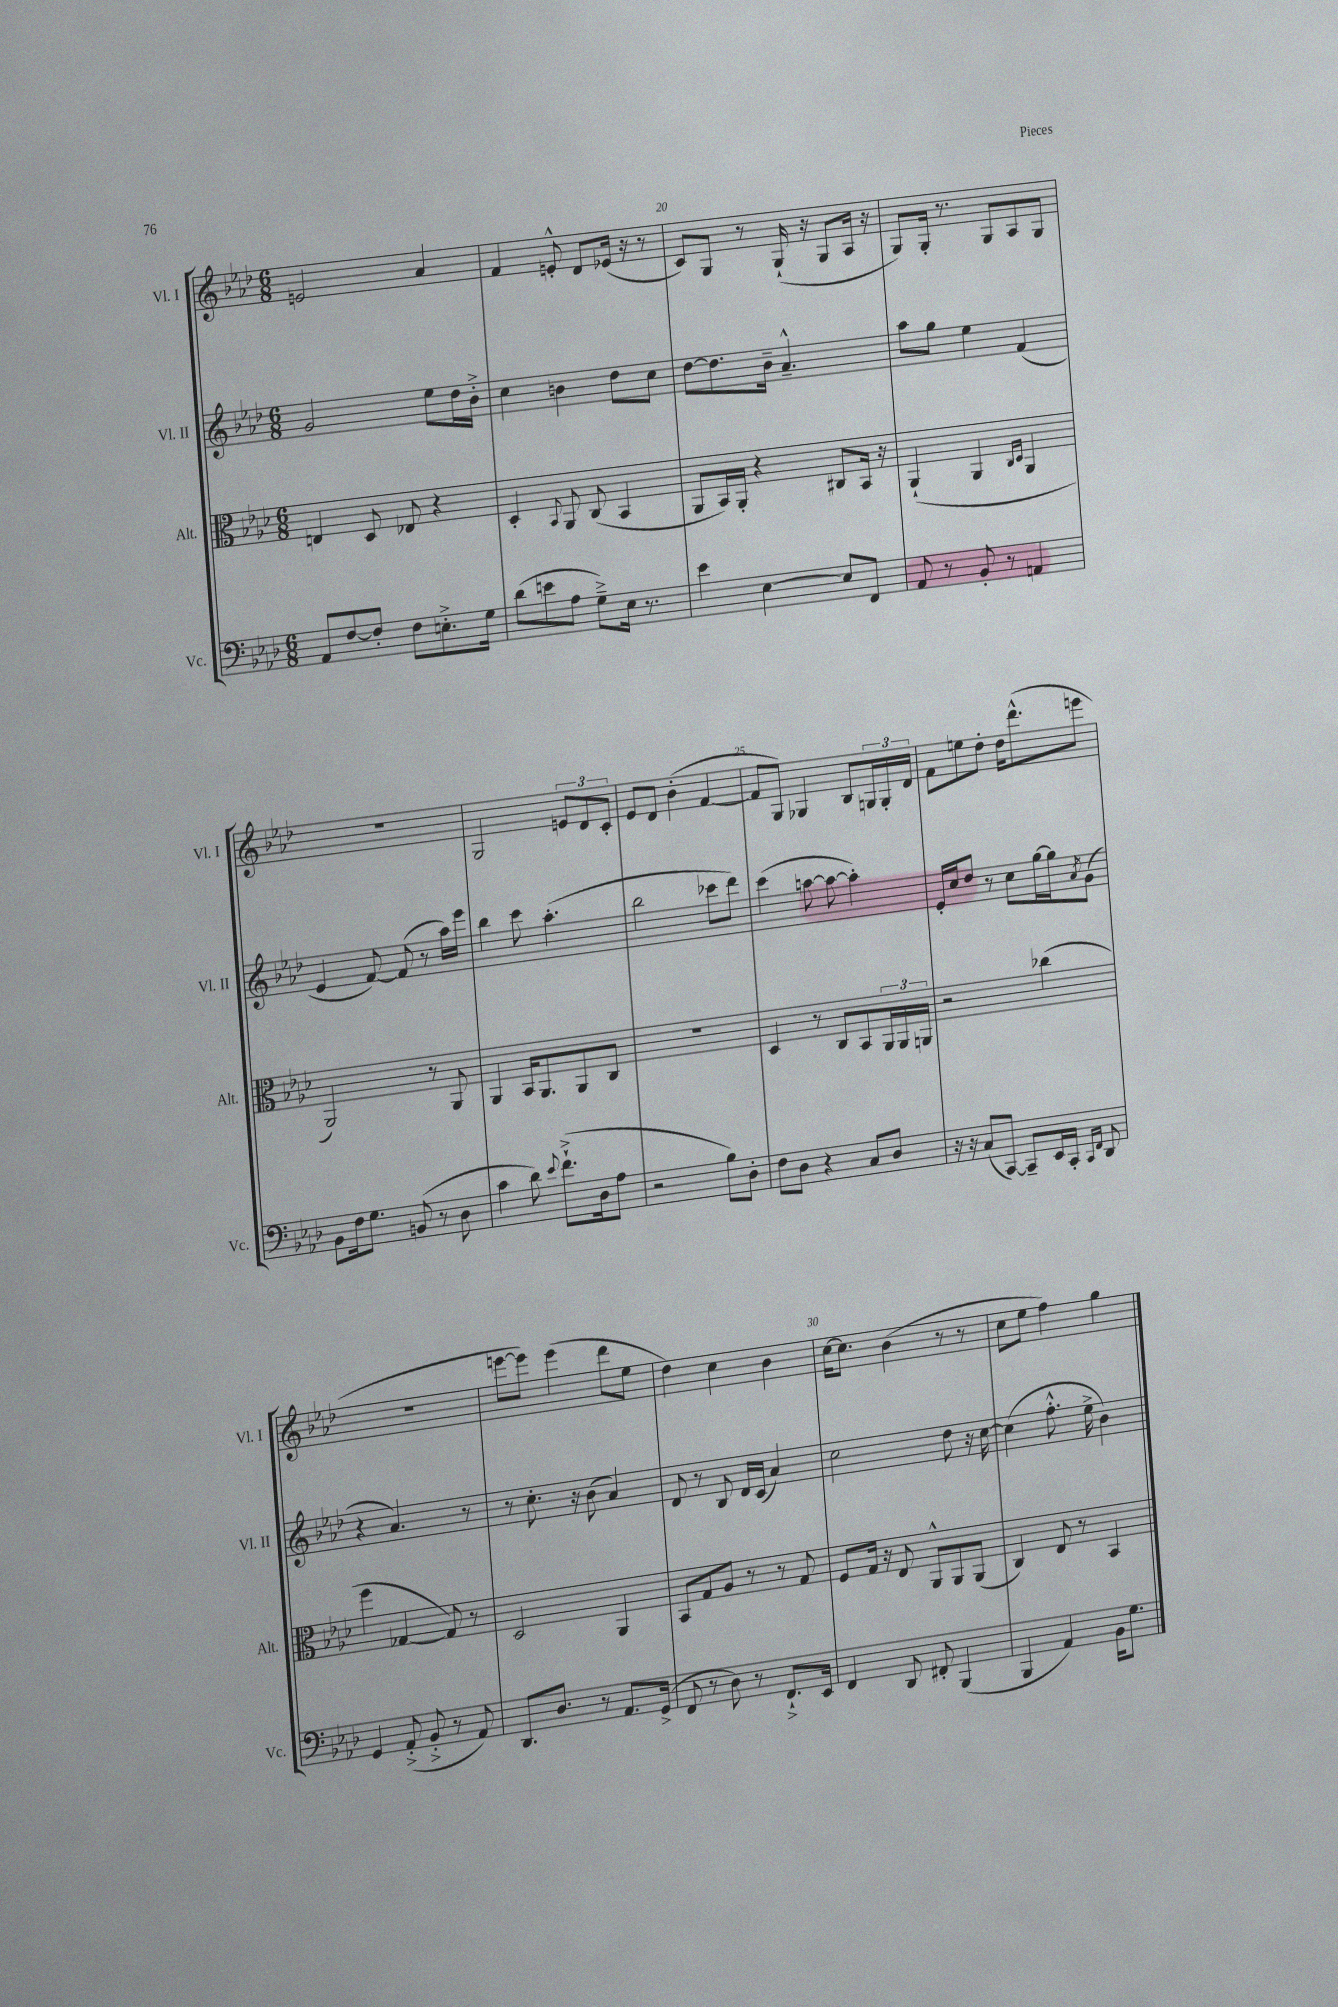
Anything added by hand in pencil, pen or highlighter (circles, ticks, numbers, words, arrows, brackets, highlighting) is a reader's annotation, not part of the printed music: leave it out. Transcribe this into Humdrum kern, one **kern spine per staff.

**kern	**kern	**kern	**kern
*staff4	*staff3	*staff2	*staff1
*clefF4	*clefC3	*clefG2	*clefG2
*k[b-e-a-d-]	*k[b-e-a-d-]	*k[b-e-a-d-]	*k[b-e-a-d-]
*M6/8	*M6/8	*M6/8	*M6/8
8AA-/L	4E/	2g/	2e/
[8F/	.	.	.
8F'/]J	8D-/	.	.
8F\L	8E-/	.	.
8.E'^\	4r	8ee-\L	4a-/
.	.	16dd-\L	.
16G\Jk	.	16b-'^\JJ	.
=	=	=	=
(8d-\L	4D-'/	4cc\	4f/
8e\	.	.	.
.	8qqBB-/	.	.
8A-\J	8AA-/	4b\	8e'^^/
8G~^\L)	(8C/	.	8d-/L
16E-\Jk	4BB-/	8dd-\L	(16e-/Jk
8.r	.	.	16r
.	.	8cc\J	8r
=	=	=	=
4e-\	8AA-/L	[8dd-\L	8c/L)
.	16BB-/L)	8.dd-\]	8G/J
.	16AA-'/JJ	.	.
[4E-\	4r	.	8r
.	.	16b-~\Jk	.
.	.	4.a-~^^/	(16G`/
.	.	.	16r
8E-/]L	8C#/L	.	8G/L
8FF/J	16BB-/Jk	.	16A-/Jk
.	16r	.	16r
=	=	=	=
8AA-/	(4AA-`/	8aa-\L	8G/L)
8r	.	8gg\J	16G'/Jk
.	.	.	8.r
8BB-'/	4AA-/	4ee-\	.
8r	.	.	8G/L
.	16qqC/LL	.	.
.	16qqD-/JJ	.	.
4AA/	4AA-/	(4f/	8A-/
.	.	.	8G/J
=	=	=	=
8BB-\L	2AA-/)	4e-/	2.r
16F\k	.	.	.
8.G\J	.	.	.
.	.	[8f/)	.
(8BB/	.	(8f/]	.
8r	8r	8r	.
8D-\	8AA-/	16aa-\LL)	.
.	.	16eee-\JJ	.
=	=	=	=
4c\	4AA-/	4bb-\	2G/
8d-\)	16BB-/LK	8ccc\	.
.	8.AA-/	.	.
8qqe-/	.	.	.
(8.f`^\L	.	(4.aa-'\	.
.	8AA-/	.	12e/L
16D-\k	.	.	.
.	.	.	12d-/
8A-\J	8C/J	.	.
.	.	.	12c'/J
=	=	=	=
2r	2.r	2bb-\	8e-/L
.	.	.	8d-/J
.	.	.	(4b-'\
8B-\L)	.	8ccc-\L	[4f/
8D-'\J	.	8ddd-\J)	.
=	=	=	=
8F\L	4D-/	(4ccc\	8f/]L
8D-\J	.	.	8G/J)
4r	8r	[8aa\	4G-/
.	8C/L	8aa\_	.
8C/L	8BB-/	4aa'\])	8B-/L
8D-/J	24AA-/L	.	24G/L
.	24AA-/	.	24G'/
.	24AA/JJ	.	24d-/JJ
=	=	=	=
16r	2r	16e-'/LL	8f\L
16r	.	16cc/J	.
(8C/L	.	8dd-/J	8ee\
[8CC/J)	.	8r	8dd-'\J
8CC~/]L	.	8cc\L	16dd-\LK
.	.	.	(8.ddd-^^\
16EE-/L	(4cc-\	[16gg\L	.
16CC'/JJ	.	16gg\]J	.
16qqCC/LL	.	.	.
16qqFF/JJ	.	8qa-/	.
8DD-/	.	(8g\J	8eee\J
=	=	=	=
4GG/	4ff\	4r	2.r
(8AA-'^/	[4G-/	4.a-/)	.
8BB-'^/	.	.	.
8r	8G-/])	.	.
8AA-/)	8r	8r	.
=	=	=	=
8.DD-/L	2D-/	8r	[8eee\L
.	.	8.cc'\	8eee\]J)
8.D-/J	.	.	.
.	.	.	(4eee\
.	.	16r	.
8r	.	(8b-\	.
8.AA-/L	4AA-/	4a-/)	8ddd-\L
.	.	.	8ee-\J
(16GG^/Jk	.	.	.
=	=	=	=
8FF/	8BB-/L	8d-/	4dd-\)
8r	8G/	8r	.
8D-\)	8A-/J	8B-/	4cc\
8r	8r	16d-/LL	.
.	.	(16c/JJ	.
8.FF`^/L	8r	4a-/)	4b-\
.	8G/	.	.
16EE-/Jk	.	.	.
=	=	=	=
4FF/	8F/L	2cc\	[16cc\LK
.	.	.	8.cc\]J
.	16G/Jk	.	.
.	16r	.	.
8DD-/	8E-/	.	(4b-\
8FF#'/	8AA-^^/L	.	.
(4BBB-/	8AA-/	8dd-\	8r
.	(8AA-/J	16r	8r
.	.	[16cc\	.
=	=	=	=
4BBB-/	4C/)	(4cc\]	8cc\L
.	.	.	8ee-\J
4AA-/)	8E-/	8.ff'^^\	4ff\)
.	8r	.	.
.	.	16ee-^\	.
16BB-\LK	4BB-/	4b-\)	4gg\
8.G\J	.	.	.
==	==	==	==
*-	*-	*-	*-
